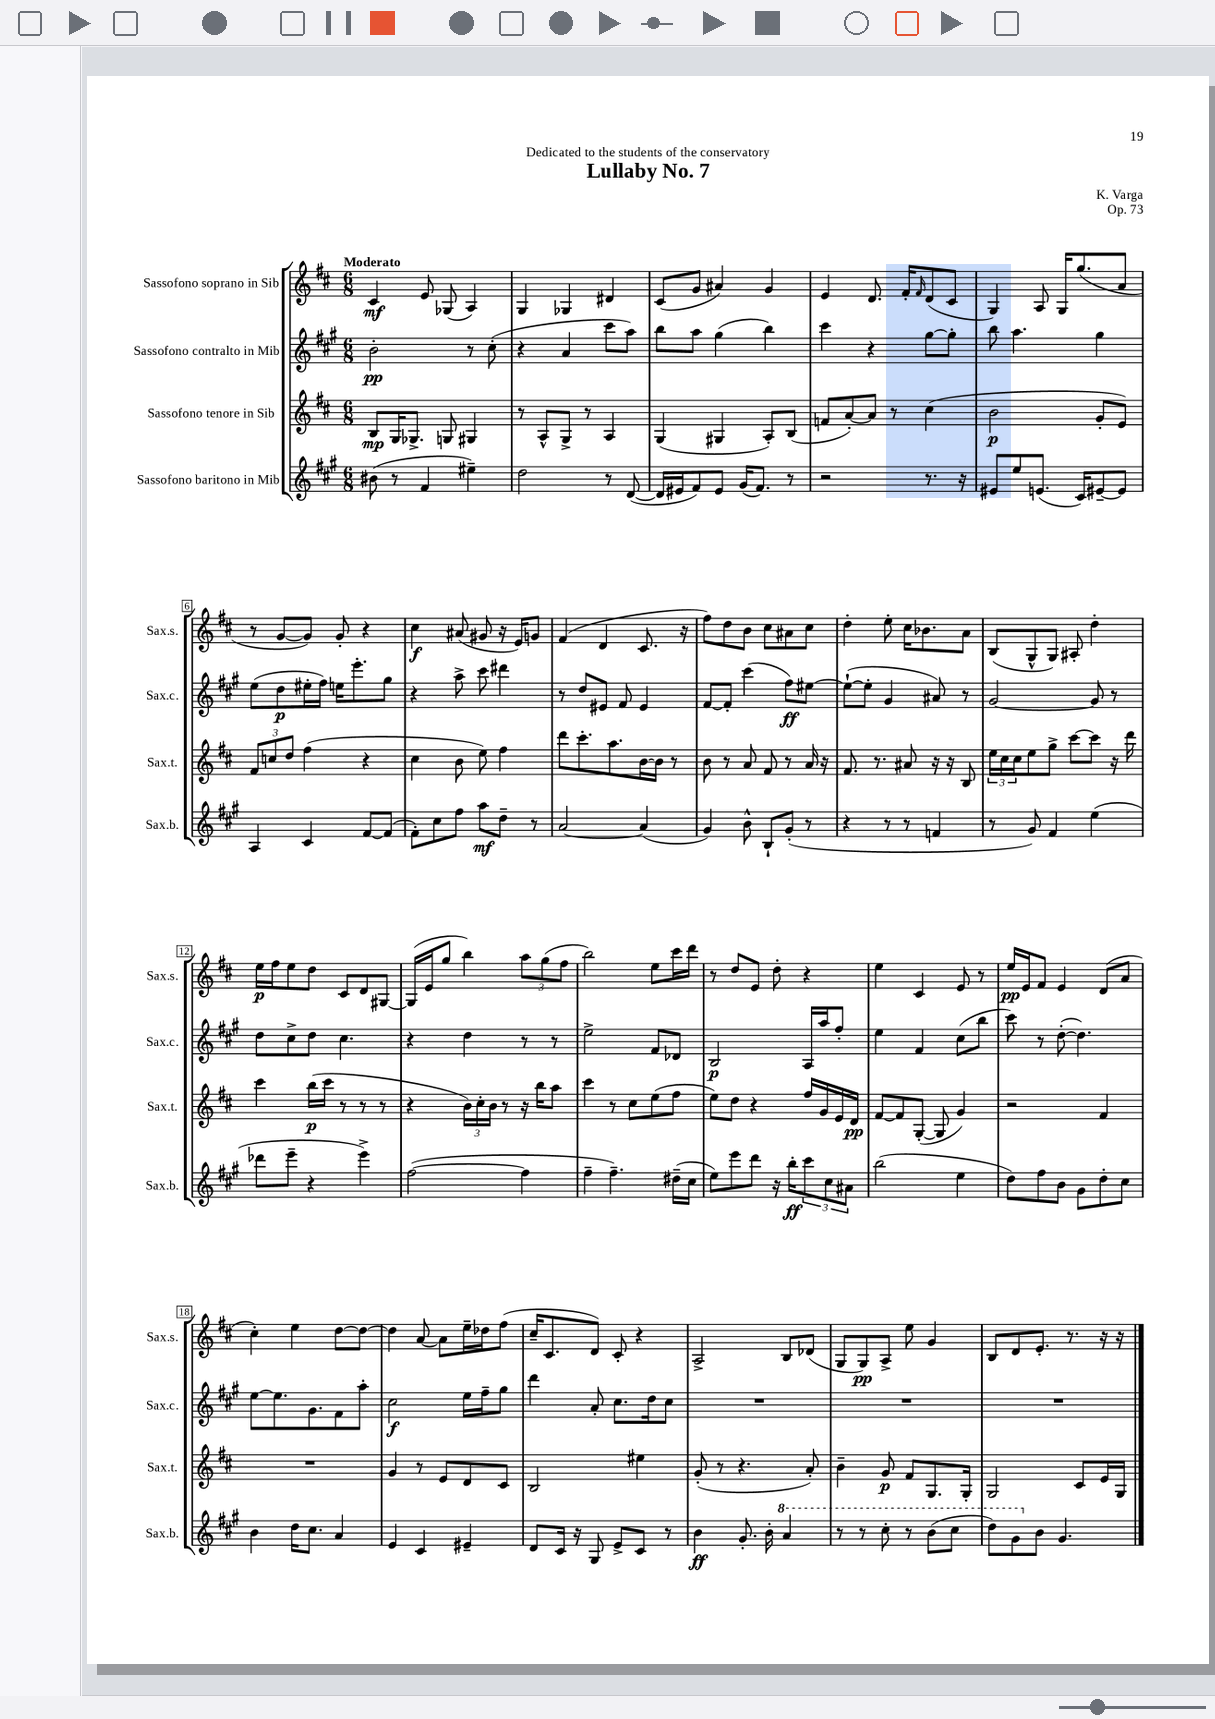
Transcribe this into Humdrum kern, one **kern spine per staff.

**kern	**kern	**kern	**kern
*staff4	*staff3	*staff2	*staff1
*clefG2	*clefG2	*clefG2	*clefG2
*k[f#c#g#]	*k[f#c#]	*k[f#c#g#]	*k[f#c#]
*M6/8	*M6/8	*M6/8	*M6/8
(8b#	8B	2b'	4c#
8r	16G	.	.
.	8.G-^	.	.
4f#	.	.	8e
.	8G	.	(8G-
4ee#~)	4G#	8r	4A)
.	.	(8cc#'	.
=	=	=	=
2dd	8r	4r	4G
.	8A^^	.	.
.	8G^	4a	4G-
.	8r	.	.
8r	4A	8ccc#	4d#
([8d	.	8aa)	.
=	=	=	=
16d]	(4G	8bb	(8c#
16e#	.	.	.
8f#)	.	8aa	8g
8e#	4G#	(4gg#	4a#)
(16g#	.	.	.
8.f#)	.	.	.
.	8A')	4bb)	4g
8r	(8B	.	.
=	=	=	=
2r	8f	4ccc#	4e
.	[8a')	.	.
.	8a]	4r	8.d
.	8r	.	.
.	.	.	16f#'
.	.	.	16qqf#
8.r	(4cc#	[8gg#	(8d
.	.	8gg#']	8c#
16r	.	.	.
=	=	=	=
8e#	2b	8bb	4G)
8ee	.	4.aa	.
(8.e	.	.	8A
.	.	.	16G
16c#)	.	.	(8.gg
[8e#~	8g'	4gg#	.
8e#]	8e)	.	8a
=	=	=	=
4A	12f#	(8ee	8r
.	12cc	.	.
.	.	8dd	[8g
.	12dd	.	.
4c#	(4ff#	16ee#'	8g])
.	.	16ff#)	.
.	.	16ee	8g'
.	.	8.eee'	.
[8f#	4r	.	4r
(8f#]	.	8gg#	.
=	=	=	=
8f#')	4cc#	4r	4cc#
8cc#	.	.	.
8ff#	8b	8aa^	(8a#
8aa	8ee)	8ccc#	8g#
8dd~	4ff#	4ddd#	16r
.	.	.	16e)
8r	.	.	8g
=	=	=	=
[2a	8ddd	8r	(4f#
.	8.ccc#'	8dd	.
.	.	8e#	4d
.	8.aa	.	.
.	.	8f#	.
(4a]	[16b	4e#	8.c#
.	16b]	.	.
.	8r	.	.
.	.	.	16r
=	=	=	=
4g#)	8b	[8f#	8ff#)
.	8r	8f#']	8dd
8b^^	8a	(4ccc#	8b
8B`	8f#	.	8cc#
(8g#'	8r	8ff#)	8a#
8r	16a	[8ee#	8cc#
.	16r	.	.
=	=	=	=
4r	8.f#	(8ee#`_	4dd'
.	.	8ee#']	.
.	8.r	.	.
8r	.	4g#	8ee'
8r	8a#	.	16cc#
.	.	.	8.b-
4f	16r	8a#)	.
.	16r	.	.
.	8B	8r	8a
=	=	=	=
8r	24ee	[2g#	(8B
.	24cc#	.	.
.	24cc#	.	.
8g#)	8ee	.	8G^^
4f#	8gg^	.	8G)
.	[8ccc#	.	8A#'
(4ee	8ccc#]	8g#]	4dd'
.	16r	8r	.
.	16ddd	.	.
=	=	=	=
8ddd-	4ccc#	8dd	16ee
.	.	.	16ff#
8eee~	.	8cc#^	8ee
4r	(16bb	8dd	8dd
.	16ccc#	.	.
.	8r	4.cc#	8c#
4eee^)	8r	.	8d
.	8r	.	[8G#
=	=	=	=
([2ff#	4r	4r	(16G#]
.	.	.	16e
.	.	.	8gg
.	24b)	4dd	4bb)
.	24cc#'	.	.
.	24b	.	.
.	8r	.	.
4ff#]	16r	8r	12aa
.	16bb	.	.
.	.	.	(12gg
.	8aa	8r	.
.	.	.	12ff#
=	=	=	=
4ff#~	4ccc#	2ee^	2bb)
4.ff#~)	8r	.	.
.	8cc#	.	.
.	(8ee	8f#	8ee
(16dd#~	8ff#	8d-	16ccc#
16cc#	.	.	16ddd
=	=	=	=
8ee)	8ee)	2B	8r
8eee	8dd	.	8dd
8ddd	4r	.	8e
16r	.	.	8dd'
16bb'	.	.	.
12ccc#	16ff#	16A	4r
.	16g	16aa	.
12cc#	.	.	.
.	16e	8ff#'	.
12a#	.	.	.
.	16d	.	.
=	=	=	=
(2bb	[8f#	4ee	4ee
.	8f#]	.	.
.	([8G'	4f#	4c#
.	8G]	.	.
4ee	4g)	(8cc#	8e
.	.	8bb	8r
=	=	=	=
8dd)	2r	8ccc#)	16ee
.	.	.	16e
8ff#	.	8r	8f#
8b	.	([8dd'	4e
8g#	.	4.dd])	.
8dd'	4f#	.	(8d
8cc#	.	.	8a
=	=	=	=
4b	2.r	[8ee	4cc#')
.	.	8.ee]	.
16dd	.	.	4ee
8.cc#	.	8.g#	.
4a	.	8f#	[8dd
.	.	8aa'	8dd_
=	=	=	=
4e	4g	2cc#	4dd]
4c#	8r	.	[8a
.	8e	.	8a]
4e#~	8d	16ee	16ee~
.	.	16ff#~	16dd-
.	8c#	8gg#	(8ff#
=	=	=	=
8d	2B	4ddd	16cc#~
.	.	.	8.c#
16c#	.	.	.
16r	.	.	.
8G#	.	8a'	8d)
8e^	.	8.cc#	8c#'
8c#	4ee#	.	4r
.	.	16dd	.
8r	.	8cc#	.
=	=	=	=
4b	(8g'	2.r	2A^
.	8r	.	.
8.g#'	4.r	.	.
16b'	.	.	.
4aa	.	.	8B
.	8a')	.	(8d-
=	=	=	=
8r	4b~	2.r	8G
8r	.	.	8G)
8ccc#'	8g	.	8A^
8r	8f#	.	8ee
(8bb	8.G	.	4g
8ccc#	.	.	.
.	16G'	.	.
=	=	=	=
8ddd)	2G	2.r	8B
8gg#	.	.	8d
8b	.	.	8.e'
4.g#	.	.	.
.	.	.	8.r
.	8c#	.	.
.	16e	.	16r
.	16G	.	16r
==	==	==	==
*-	*-	*-	*-
